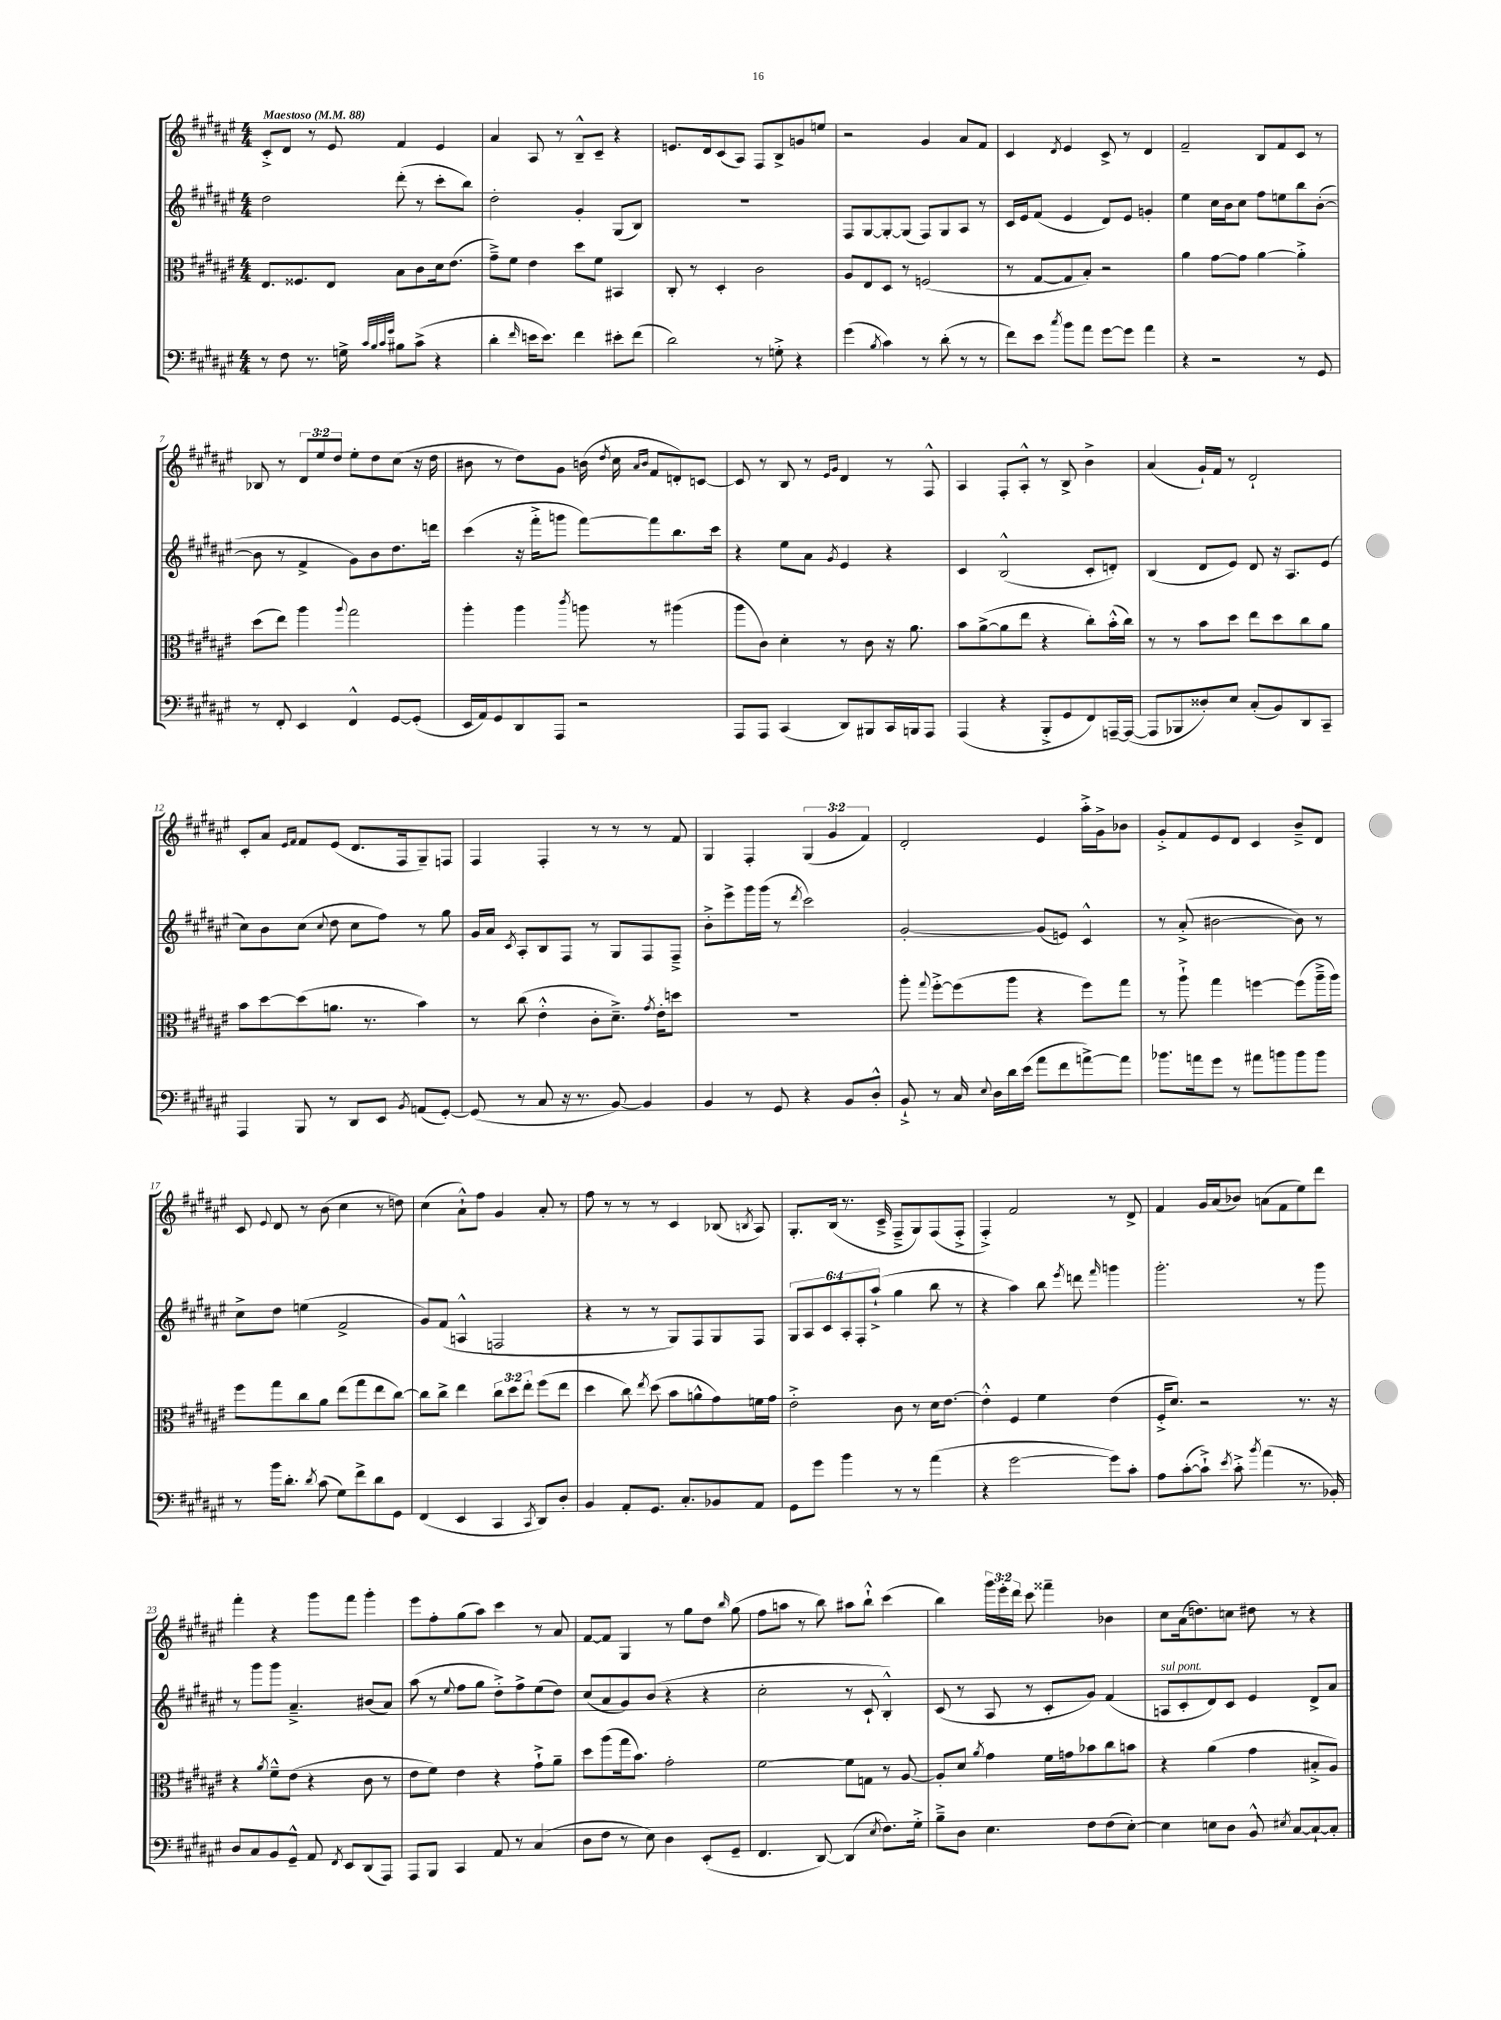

**kern	**kern	**kern	**kern
*staff4	*staff3	*staff2	*staff1
*clefF4	*clefC3	*clefG2	*clefG2
*k[f#c#g#d#a#e#]	*k[f#c#g#d#a#e#]	*k[f#c#g#d#a#e#]	*k[f#c#g#d#a#e#]
*M4/4	*M4/4	*M4/4	*M4/4
*MM88	*MM88	*MM88	*MM88
8r	8.E#	2dd#	8c#'^
8F#	.	.	8d#
.	8.F##	.	.
8.r	.	.	8r
.	8E#	.	8e#
16G^	.	.	.
32qqc#	.	.	.
32qqB	.	.	.
32qqc#	.	.	.
32qqg#	.	.	.
8B#	8B	(8ddd#'	4f#
(8c#^	8c#	8r	.
4r	16d#	8ccc#'	4e#
.	(8.e#	.	.
.	.	8bb)	.
=	=	=	=
4d#'	8g#~^)	2dd#'	4a#
.	8f#	.	.
16qqf#	.	.	.
16e	4e#	.	8A#
8.e)	.	.	.
.	.	.	8r
4f#	8dd#	4g#'	8B~^^
.	8f#	.	8c#~
8e#'	4BB#	(8G#	4r
(8f#	.	8B)	.
=	=	=	=
2d#)	8C#'	1r	8.e
.	8r	.	.
.	.	.	16d#
.	4D#'	.	(8c#
.	.	.	8A#)
8r	2c#	.	8F#
8G'^	.	.	8B^
4r	.	.	8g
.	.	.	8ee
=	=	=	=
(4g#	8A#	8F#	2r
.	8E#	[8G#	.
8qB	.	.	.
4c#)	8D#	8G#'_	.
.	8r	(8G#]	.
8r	(2F	8F#)	4g#
(8d#'	.	8G#	.
8r	.	8A#	8a#
8r	.	8r	8f#
=	=	=	=
8f#)	8r	16c#	4c#
.	.	16e#	.
8e#	[8G#	(8f#	.
8qcc#	.	.	8qd#
8b	8G#]	4e#	4e#
8a#	8B')	.	.
[8g#	2r	8d#)	8c#^
8g#]	.	8e#	8r
4a#	.	4g'	4d#
=	=	=	=
4r	4a#	4ee#	2f#~
2r	[8g#	16cc#	.
.	.	16b	.
.	8g#]	8cc#	.
.	[4a#	8ff#	8B
.	.	8ee	8f#
8r	4a#'^]	8bb	8c#
8GG#	.	([8b'	8r
=	=	=	=
8r	(8dd#	8b]	8B-
8FF#'	8ee#)	8r	8r
4EE#	4aa#	4f#^	12d#
.	.	.	12ee#
.	.	.	12dd#
.	8qqaa#	.	.
4FF#^^	2gg#	8g#)	8ee#'
.	.	8b	8dd#
[8GG#	.	8.dd#	(8cc#
(8GG#']	.	.	16r
.	.	16ddd	16dd#
=	=	=	=
16EE#	4aa#'	(4ccc#	8b#
16AA#)	.	.	.
8GG#	.	.	8r
8DD#	4aa#	16r	8dd#)
.	.	16fff#'^	.
8AAA#	.	8ggg	8g#
.	8qccc#	.	.
2r	8aa	[8fff#)	(16b
.	.	.	8qdd#
.	.	.	16cc#
.	.	.	16qqa#
.	.	.	16qqb
.	8r	8fff#]	8f#
.	(4aa#	8.bb	8d')
.	.	.	[8c
.	.	16ccc#	.
=	=	=	=
8AAA#	8aa#	4r	8c]
8AAA#	8c#)	.	8r
(4CC#	4d#'	8ee#	8B
.	.	8a#	8r
.	.	.	16qqe#
.	.	8qg#	16qqg#
8DD#)	8r	4e#	4d#
8BBB#	8c#	.	.
16CC#	16r	4r	8r
16BBB	8.a#	.	.
8AAA#	.	.	8F#^^
=	=	=	=
(4AAA#	8b	4c#	4A#
.	([8a#^	.	.
4r	8a#]	(2B^^	8F#'
.	8ee#	.	8A#'^^
8BBB'^	4r	.	8r
8GG#	.	.	8B^
8FF#)	8cc#')	8c#'	4b^
[16AAA~	(16b'^^	8d')	.
(16AAA_	16cc#)	.	.
=	=	=	=
8AAA]	8r	(4B	(4a#
8BBB-	8r	.	.
8D##')	8b	8d#	16g#`)
.	.	.	16f#
8E#	8dd#	8e#)	8r
(8C#'	8ee#	8d#	2d#`
8BB)	8dd#	16r	.
.	.	8.A#	.
8DD#	8cc#	.	.
8CC#~	8a#	(8e#	.
=	=	=	=
4AAA#	8b	8cc#)	8c#'
.	[8dd#	8b	8a#
.	.	.	16qqe#
.	.	.	16qqf#
8BBB	(8dd#]	(8cc#	8f#
.	.	8qqcc#	.
8r	8.a	8dd#	(8e#
8DD#	.	8cc#	8.d#
.	8.r	.	.
8EE#	.	8ff#)	.
.	.	.	16F#
8qBB	.	.	.
(8AA	4b)	8r	8G#~)
[8GG#')	.	8gg#	8F
=	=	=	=
(8GG#]	8r	16g#	4F#
.	.	16a#	.
.	.	8qc#	.
8r	(8cc#	8A#'	.
8C#	4e#'^^	8B	4F#'
16r	.	8F#	.
8.r	.	.	.
.	8c#'	8r	8r
[8BB)	8.d#~^)	8G#	8r
4BB]	.	8F#	8r
.	8qg#	.	.
.	16e#'	.	.
.	8dd	8F#~^	8f#
=	=	=	=
4BB	1r	8b'^	4G#
.	.	8eee#^	.
8r	.	16ggg#	4F#'
.	.	(16ggg#	.
8GG#	.	8r	.
.	.	8qddd#	.
4r	.	2ccc#)	(6G#
.	.	.	6g#
8BB	.	.	.
.	.	.	6f#)
8D#'^^	.	.	.
=	=	=	=
8BB`^	8aa#'	[2g#'	2d#'
.	8qqgg#	.	.
8r	[8ff#'^	.	.
16C#	(8ff#]	.	.
8qqE#	.	.	.
16D#	.	.	.
16d#	8aa#	.	.
(16e#	.	.	.
8a#	4r	(8g#]	4e#
8f#	.	8e)	.
[8a^)	8ff#)	4c#^^	16aa#'^
.	.	.	16g#^
8a]	8gg#	.	8b-
=	=	=	=
8.b-	8r	8r	8g#'^
.	8aa#`^	(8a#'^	8f#
16a	.	.	.
8g#	4gg#	[2b#	8e#
8r	.	.	8d#
8a#	[4ff	.	4c#
8b	.	.	.
8b	(8ff]	8b#])	8b~^
8b	16aa#~^	8r	8d#
.	16aa#)	.	.
=	=	=	=
8r	8ff#	8cc#^	8c#
.	.	.	8qqe#
16b	8gg#	8dd#	8d#
8.d#'	.	.	.
.	8cc#	(4ee	8r
8qd#	.	.	.
(8c#	8a#	.	(8b
8G#)	(8ee#	2f#^	4cc#
8f#^	8gg#	.	.
8d#	8ee#	.	8r
8GG#	[8cc#)	.	8dd)
=	=	=	=
(4FF#	8cc#]	8g#)	(4cc#
.	8cc#^	(8f#	.
4EE#	4ee#	4A^^	8a#`^^)
.	.	.	8ff#
4CC#	12cc#	2F	4g#
.	12dd#	.	.
.	12ee#'	.	.
8qCC#	.	.	.
8DD#)	(8ff#	.	8a#'
8D#'	8ee#	.	8r
=	=	=	=
4BB	4dd#	4r	8ff#
.	.	.	8r
8AA#'	8cc#)	8r	8r
.	8qee#	.	.
8.GG#	(8dd#	8r	8r
.	8b	8G#)	4c#
8.C#'	.	.	.
.	8a^^	8F#	.
8BB-	8g#)	8G#	(8B-
.	.	.	8qB
8AA#	16f	8F#	8A#)
.	16g#	.	.
=	=	=	=
8GG#	2e#'^	12G#	8.G#'
.	.	12A#	.
8g#	.	.	.
.	.	12c#	.
.	.	.	(16B
4b	.	12A#'	8.r
.	.	12F#'	.
.	.	(12aa#`^	.
.	.	.	16c#~^
8r	8c#	4gg#	8F#~^
8r	8r	.	8G#)
(4a#	16d#	8bb	(8F#
.	[8.e#	.	.
.	.	8r	8F#'^
=	=	=	=
4r	4e#'^^]	4r	4F#'^)
[2g#	4F#	4aa#)	2f#
.	4f#	8bb	.
.	.	8qeee#	.
.	.	8ddd	.
.	.	16qqfff#	.
8g#])	(4e#	4ggg	8r
8c#'	.	.	8d#^
=	=	=	=
8A#	16F#'^	2.ggg#'	4f#
.	8.d#)	.	.
([8c#'	.	.	.
8c#`^])	2r	.	16g#
.	.	.	(16a#
8qe#	.	.	.
8c#'^	.	.	8b-)
8qb	.	.	.
(4a#	.	.	(8a
.	.	.	8f#
8.r	8.r	8r	8ee#)
.	.	8ggg#	8ddd#
16BB-')	16r	.	.
=	=	=	=
8D#	4r	8r	4fff#'
8C#	.	8ggg#	.
.	8qa#	.	.
8BB	8f#~^^	8ggg#	4r
8GG#~^^	(8e#	4.a#~^	.
8AA#	4r	.	8ggg#
8qFF#	.	.	.
8EE#	.	.	8fff#
(8DD#	8c#	(8b#	4ggg#'
8AAA#)	8r	8a#)	.
=	=	=	=
8AAA#	8e#	(8aa#	8eee#
8BBB	8f#)	8r	8ff#'
.	.	8qqee#	.
4CC#	4e#	8ff#	(8gg#
.	.	8gg#	8aa#)
8AA#	4r	8dd#'^)	4ccc#
8r	.	8ff#^	.
(4C#	8g#`^	(8ee#	8r
.	8a#~	8dd#)	8a#
=	=	=	=
8D#	8dd#	(8cc#	[8f#
8F#	(8aa#	8a#	8f#]
8r	16gg#	8g#)	4G#
.	8.b)	.	.
8E#)	.	(8b	.
4D#	2g#'	4r	8r
.	.	.	8gg#
(8EE#'	.	4r	8dd#
.	.	.	16qqbb
8GG#~	.	.	(8gg#
=	=	=	=
4.FF#	[2f#	2cc#'	8ff#
.	.	.	8aa
.	.	.	8r
[8DD#)	.	.	8bb)
(4DD#]	8f#]	8r	8aa#
.	8G	8c#`	8bb`^^
8qE#	.	.	.
8.F#)	8r	4B'^^)	(4ccc#
.	[8A#	.	.
16G#'^	.	.	.
=	=	=	=
8B~^	8A#']	(8c#	4bb)
8D#	8d#	8r	.
.	8qa#	.	.
4.E#	4g#	8A#	24ggg#
.	.	.	24eee#'
.	.	.	24ddd#
.	.	8r	8ccc#
.	16f#	8c#'	4fff##~
.	16g	.	.
8F#	8b-	8g#)	.
(8F#	8cc#	(4f#	4b-
[8E#')	8b	.	.
=	=	=	=
4E#]	4r	8A	8cc#
.	.	8c#'	(16a#
.	.	.	8.dd)
8E	(4a#	8d#)	.
8D#	.	8c#	8cc
8BB^^	4g#	4e#	8dd#
8qE#	.	.	.
[8C#	.	.	8r
8C#`_	8B#'^	8d#^	4r
8C#']	8A#)	8a#	.
==	==	==	==
*-	*-	*-	*-
